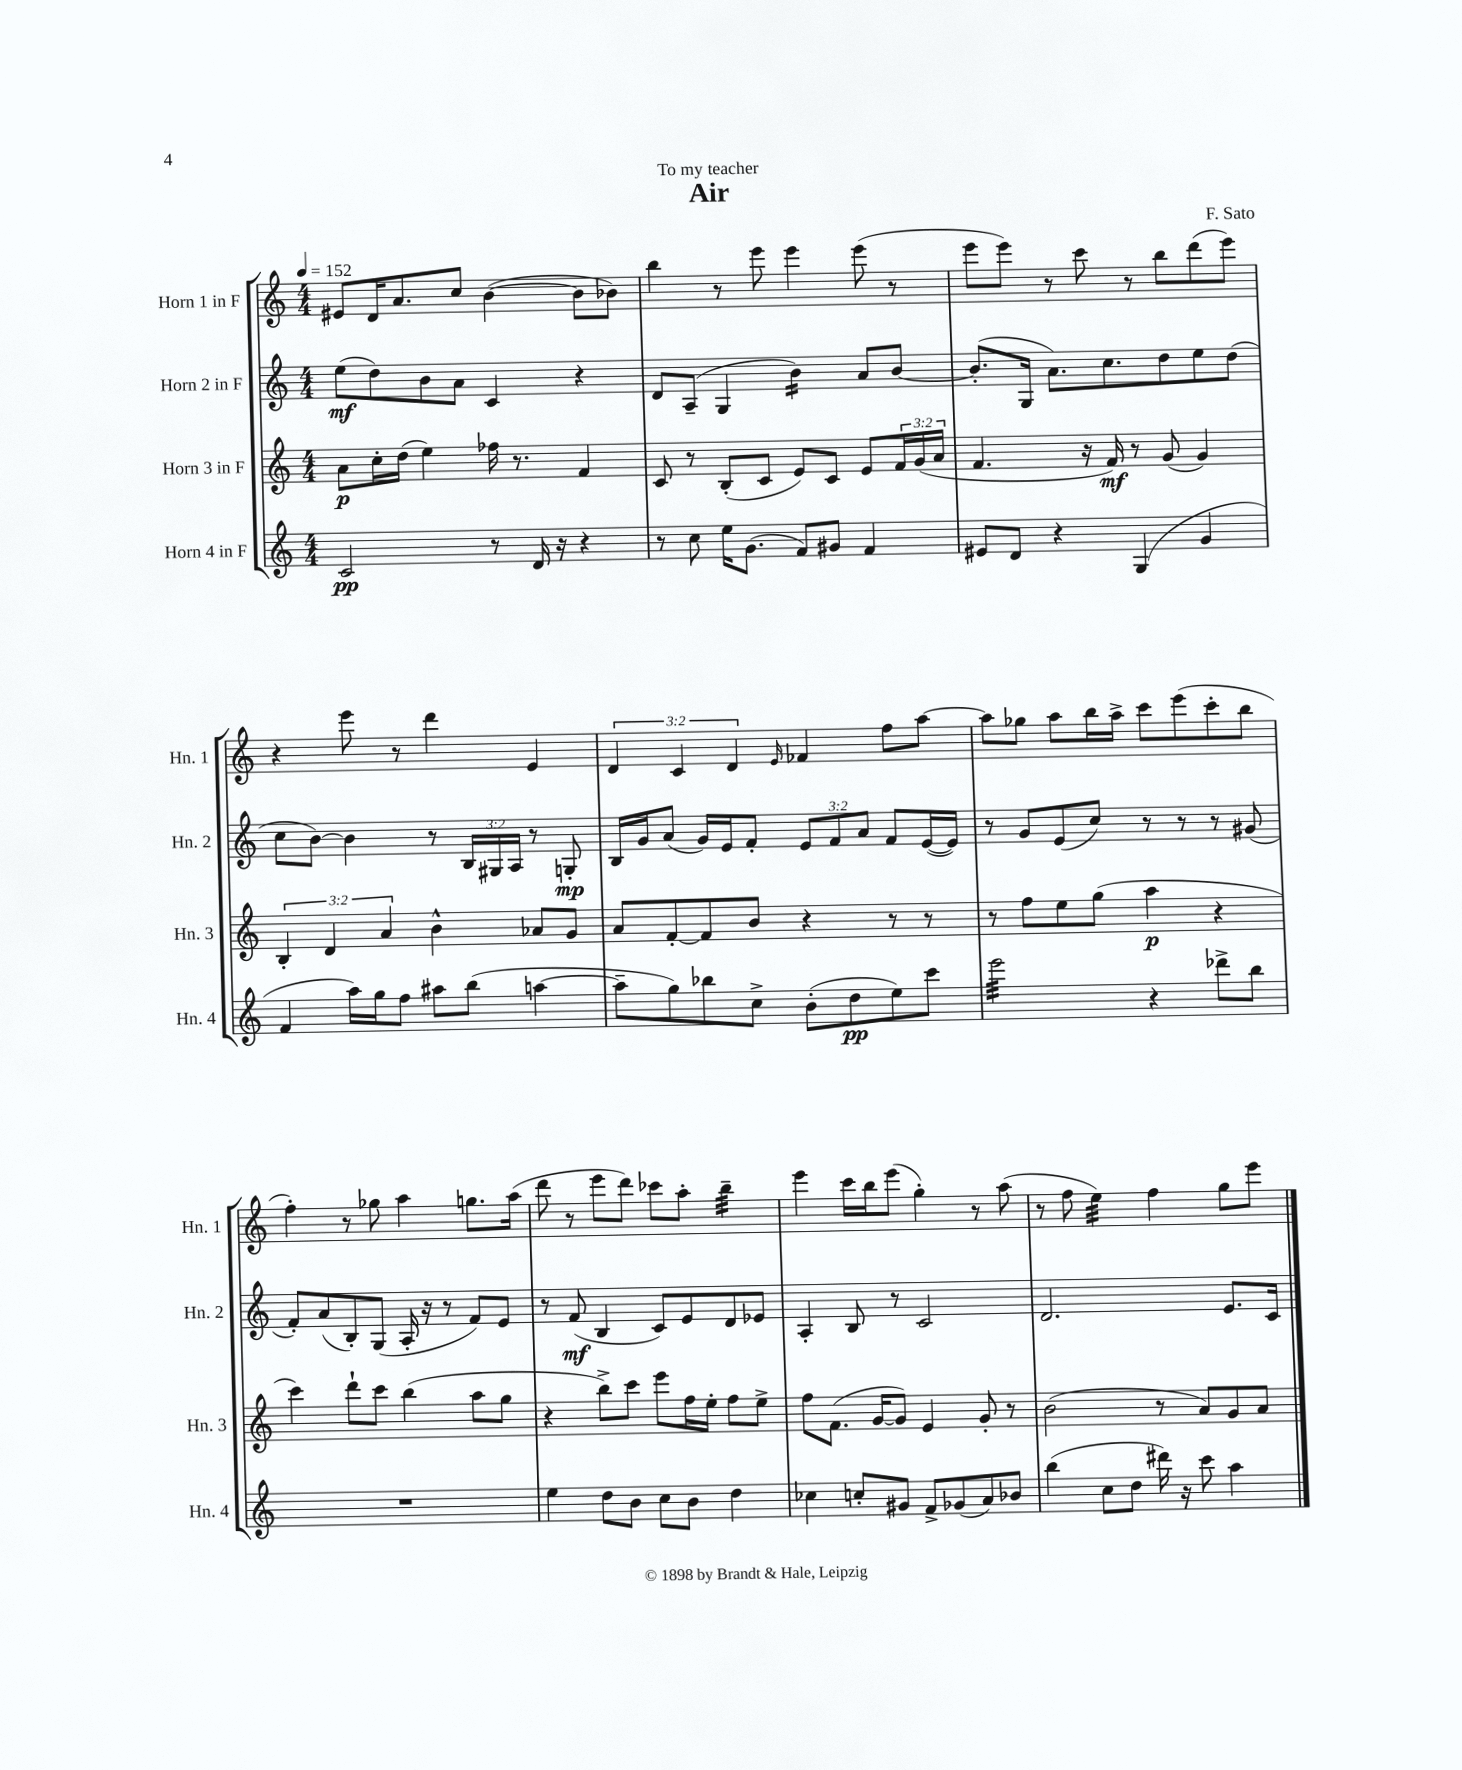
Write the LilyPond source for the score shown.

\header { title = "Air" composer = "F. Sato" dedication = "To my teacher" }
<<
\new StaffGroup <<
\new Staff = "s0" \with { instrumentName = "Horn 1 in F" shortInstrumentName = "Hn. 1" } {
    \clef treble \key c \major \numericTimeSignature \time 4/4 \override Staff.TupletNumber.text = #tuplet-number::calc-fraction-text \tempo 4 = 152
    eis'8 d'16 a'8. c''8 b'4~( b'8 bes'8) |
    b''4 r8 e'''8 e'''4 e'''8( r8 |
    e'''8 e'''8) r8 c'''8 r8 b''8 d'''8( e'''8) |
    r4 e'''8 r8 d'''4 e'4 |
    \tuplet 3/2 { d'4 c'4 d'4 } \grace { e'16 } fes'4 f''8 a''8~ |
    a''8 ges''8 a''8 b''16 a''16-> c'''8 e'''8( c'''8-. b''8 |
    f''4-.) r8 ges''8 a''4 g''8. a''16( |
    d'''8 r8 e'''8 d'''8) ces'''8 a''8-. b''4:32-- |
    e'''4 c'''16 b''16 e'''8( g''4-.) r8 a''8( |
    r8 f''8 e''4:32) f''4 g''8 e'''8 \bar "|." |
}
\new Staff = "s1" \with { instrumentName = "Horn 2 in F" shortInstrumentName = "Hn. 2" } {
    \clef treble \key c \major \numericTimeSignature \time 4/4 \override Staff.TupletNumber.text = #tuplet-number::calc-fraction-text
    e''8\mf( d''8) b'8 a'8 c'4 r4 |
    d'8 a8--( g4 b'4:16) a'8 b'8~ |
    b'8.-.( g16 a'8.) c''8. d''8 e''8 d''8( |
    c''8 b'8~) b'4 r8 \tuplet 3/2 { b16 gis16 a16 } r8 g8-.\mp |
    b16 g'16 a'8( g'16) e'16 f'8-. \tuplet 3/2 { e'8 f'8 a'8 } f'8 e'16~( e'16) |
    r8 g'8 e'8( c''8) r8 r8 r8 gis'8( |
    f'8-.) a'8( b8-.) g8( a16-. r16 r8 f'8) e'8 |
    r8 f'8\mf( b4 c'8) e'8 d'8 ees'8 |
    a4-. b8 r8 c'2 |
    d'2. e'8. c'16 \bar "|." |
}
\new Staff = "s2" \with { instrumentName = "Horn 3 in F" shortInstrumentName = "Hn. 3" } {
    \clef treble \key c \major \numericTimeSignature \time 4/4 \override Staff.TupletNumber.text = #tuplet-number::calc-fraction-text
    a'8\p c''16-. d''16( e''4) fes''16 r8. f'4 |
    c'8 r8 b8-.( c'8 e'8) c'8 e'8 \tuplet 3/2 { f'16 g'16( a'16 } |
    f'4. r16 f'16\mf) r8 g'8( g'4) |
    \tuplet 3/2 { b4-. d'4 a'4 } b'4-^ aes'8 g'8 |
    a'8 f'8~-. f'8 b'8 r4 r8 r8 |
    r8 f''8 e''8 g''8( a''4\p r4 |
    c'''4) d'''8-! c'''8 b''4( a''8 g''8 |
    r4 b''8->) c'''8 e'''8 f''16 e''16-. f''8 e''8-> |
    f''8 f'8.( g'16~ g'8) e'4 g'8-. r8 |
    b'2( r8 a'8) g'8 a'8 \bar "|." |
}
\new Staff = "s3" \with { instrumentName = "Horn 4 in F" shortInstrumentName = "Hn. 4" } {
    \clef treble \key c \major \numericTimeSignature \time 4/4
    c'2\pp r8 d'16 r16 r4 |
    r8 c''8 e''16 g'8.( f'8) gis'8 f'4 |
    eis'8 d'8 r4 g4( g'4 |
    f'4 a''16) g''16 f''8 ais''8 b''8( a''4~ |
    a''8-- g''8) bes''8 c''8-> b'8-.( d''8\pp e''8) c'''8 |
    e'''2:32 r4 des'''8-> b''8 |
    R1 |
    e''4 d''8 b'8 c''8 b'8 d''4 |
    ces''4 c''8-. gis'8 f'8-> ges'8( a'8) bes'8 |
    b''4( c''8 d''8 dis'''16) r16 c'''8 a''4 \bar "|." |
}
>>
>>
\layout { \context { \Score \remove "Bar_number_engraver" } }
